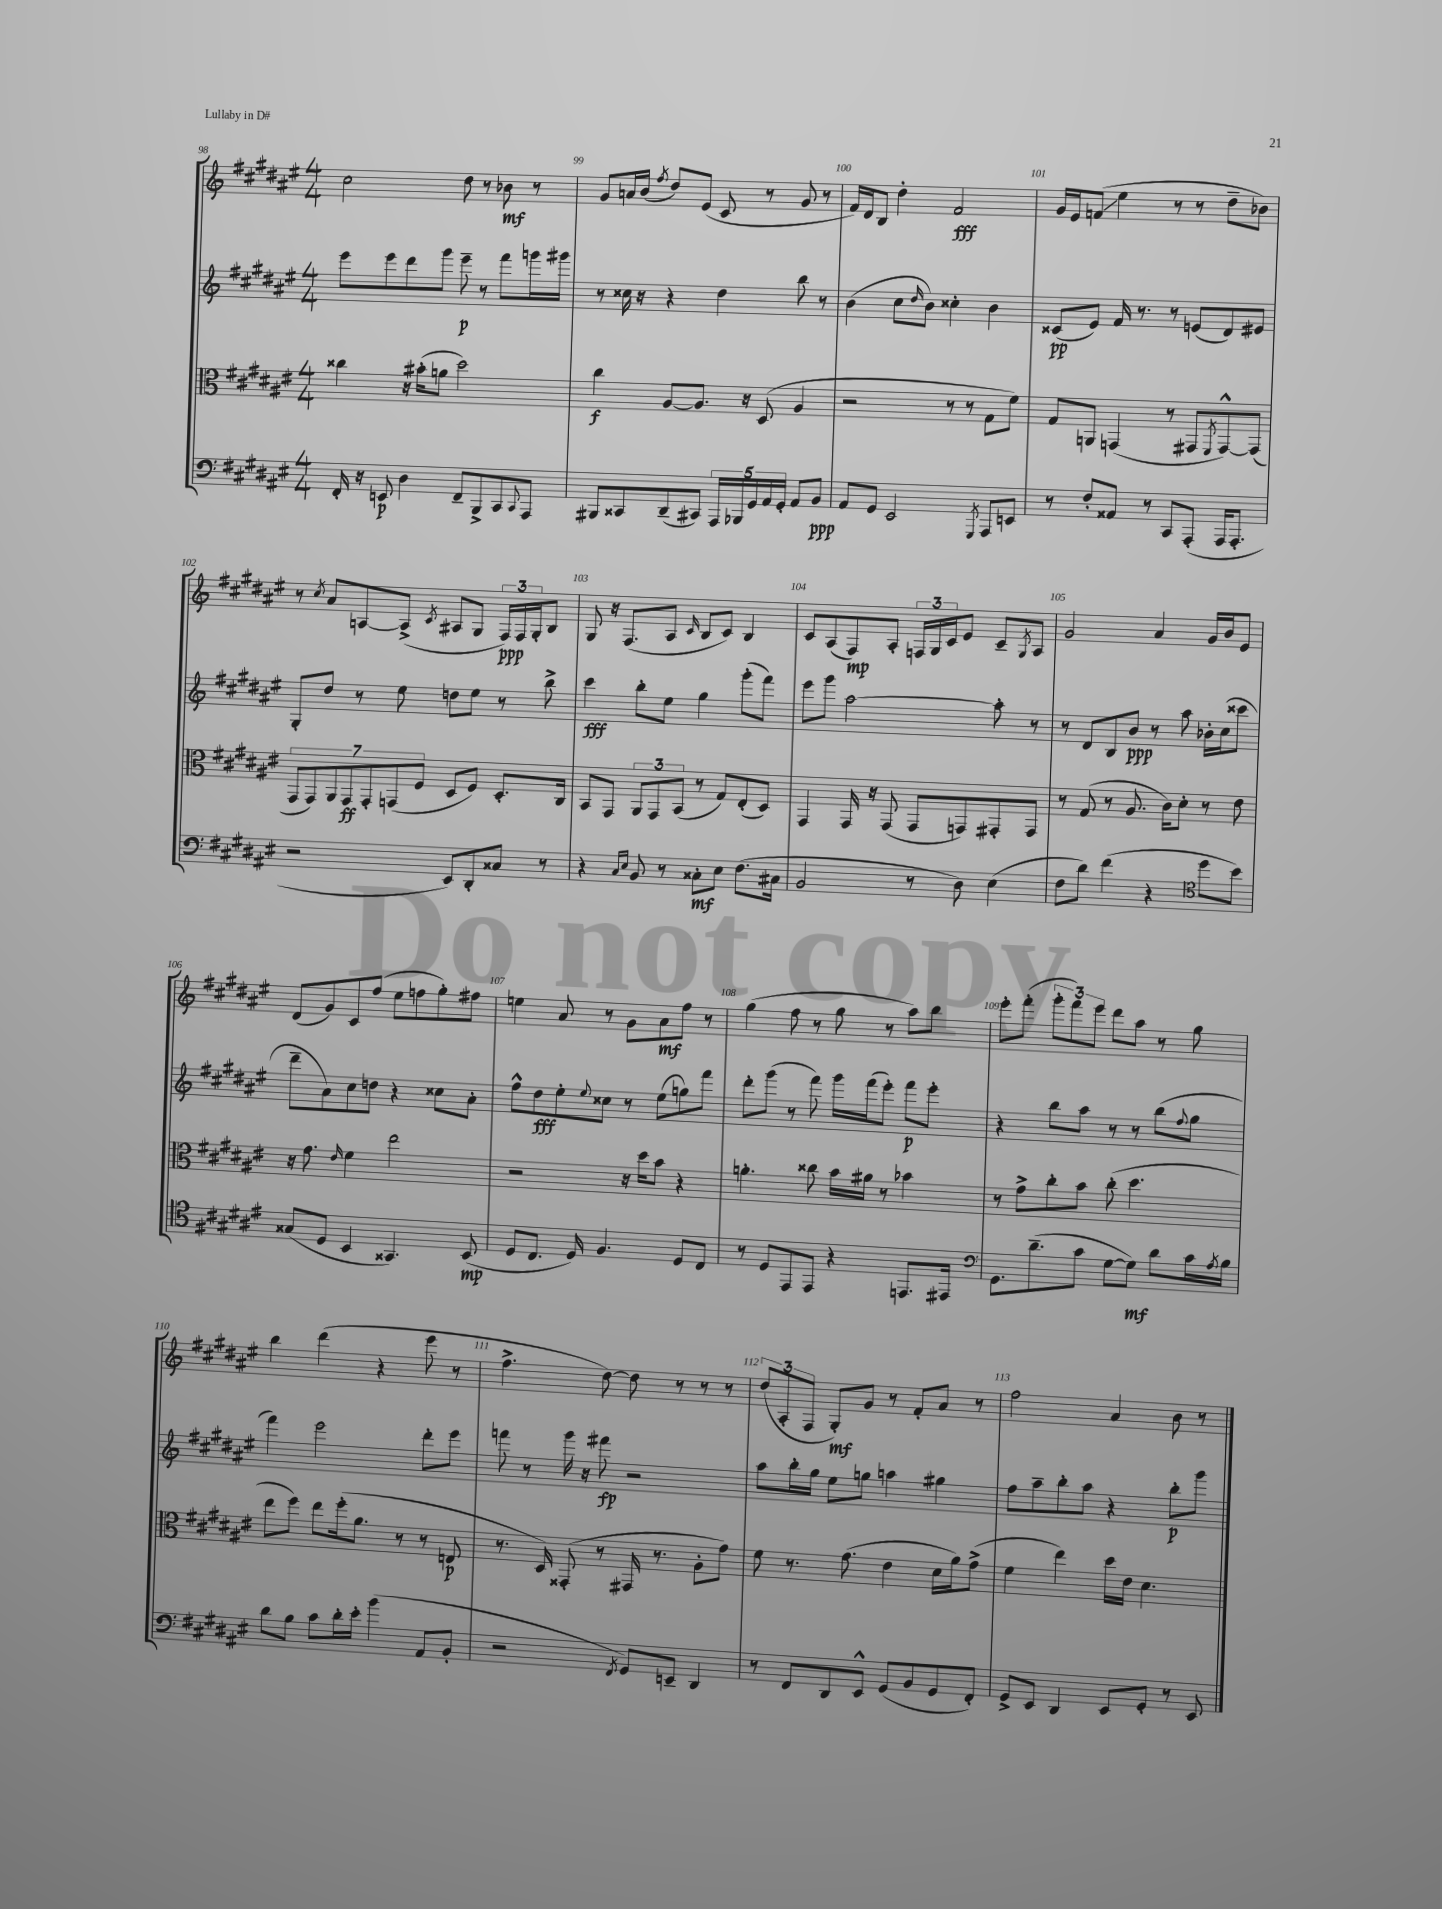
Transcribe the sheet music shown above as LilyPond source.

<<
\new StaffGroup <<
\new Staff = "s0" {
    \clef treble \key fis \major \numericTimeSignature \time 4/4
    cis''2 dis''8 r8 bes'8\mf r8 |
    gis'8 a'16 b'16( \acciaccatura { fis''8 } dis''8) eis'8( cis'8 r8 gis'8 r8 |
    fis'16) dis'16 b8 dis''4-. fis'2\fff |
    gis'16 eis'16 f'8\glissando( eis''4 r8 r8 dis''8-- bes'8) |
    r8 \acciaccatura { cis''8 } ais'8 a8~ a8->( \acciaccatura { cis'8 } ais8 gis8 \tuplet 3/2 { fis16\ppp) fis16 gis16-. } b8 |
    gis8 r16 fis8.( ais8 \grace { cis'16 } b8 cis'8) b4 |
    cis'8 ais8( fis8\mp) ais8-. \tuplet 3/2 { f16 gis16 cis'16 } eis'8 cis'8-- \acciaccatura { gis8 } ais8 |
    gis'2 ais'4 gis'16 b'16 eis'8 |
    dis'8( gis'8) cis'8 fis''8( eis''8 f''8 gis''8-.) fis''8 |
    e''4 ais'8 r8 gis'8 ais'8\mf fis''8 r8 |
    gis''4( fis''8 r8 gis''8 r8 ais''8) b''8 |
    eis'''8-. fis'''8-.( \tuplet 3/2 { gis'''8-. fis'''8) eis'''8 } dis'''8 ais''8 r8 gis''8 |
    b''4 dis'''4( r4 eis'''8 r8 |
    fis''4.-> dis''8~) dis''8 r8 r8 r8 |
    \tuplet 3/2 { dis''8( ais8-. fis8 } gis8-.\mf) gis'8 r8 fis'8-. ais'8 r8 |
    fis''2 ais'4 b'8 r8 \bar "|." |
}
\new Staff = "s1" {
    \clef treble \key fis \major \numericTimeSignature \time 4/4
    eis'''8 eis'''8 dis'''8 gis'''8 eis'''8--\p r8 fis'''8 g'''16 gis'''16 |
    r8 cisis''16 r16 r4 dis''4 b''8 r8 |
    b'4( cis''8 \grace { dis''16 } b'8) cisis''4-. b'4 |
    cisis'8\pp( eis'8) fis'16 r8. r8 e'8( dis'8) eis'8 |
    gis8-. dis''8 r8 eis''8 d''8 eis''8 r8 b''8-> |
    cis'''4\fff b''8-. eis''8 gis''4 gis'''8-.( fis'''8) |
    eis'''8 gis'''8 ais''2~ ais''8-. r8 |
    r8 dis'8 b8 b'8\ppp r8 ais''8 bes'16-. cis''16( cisis'''8 |
    dis'''8-- ais'8) cis''8 d''8 r4 cisis''8 ais'8-. |
    fis''8-^ dis''8\fff eis''8-. \appoggiatura { eis''8 } cisis''8 r8 eis''8( g''8) fis'''8 |
    dis'''8-. gis'''8( r8 fis'''8) gis'''16 fis'''16( eis'''8-.) fis'''8\p eis'''8-. |
    r4 b''8 ais''8 r8 r8 b''8( \appoggiatura { fis''8 } gis''8 |
    fis'''4) eis'''2 dis'''8-. eis'''8 |
    f'''8 r8 gis'''16 r16 fis'''8\fp r2 |
    ais''8 b''16-. gis''16 eis''8 g''8 a''4 gis''4 |
    fis''8 ais''8-- b''8-. ais''8 r4 b''8-.\p gis'''8 \bar "|." |
}
\new Staff = "s2" {
    \clef alto \key fis \major \numericTimeSignature \time 4/4
    cisis''4 r16 bis'16-.( a'8 dis''2) |
    cis''4\f ais8~ ais8. r16 dis8( ais4 |
    r2 r8 r8 gis8 fis'8) |
    gis8 a,8 g,4( r8 gis,8 \acciaccatura { fis,8 } gis,8~-^) gis,8( |
    \tuplet 7/4 { gis,8 gis,8) ais,8 gis,8\ff gis,8-. g,8( fis8 } dis8 fis8) dis8.-. cis16 |
    b,8 gis,8 \tuplet 3/2 { ais,8 gis,8 b,8( } r8 gis8) eis8-.( dis8) |
    gis,4 gis,16 r16 gis,8( gis,8 g,8) gis,8-. gis,8 |
    r8 gis8( r8 ais8. cis'16) dis'8-. r8 eis'8 |
    r16 gis'8. \grace { eis'16 } fis'4 eis''2 |
    r2 r16 dis''16 b'8 r4 |
    a'4.-. cisis''8 b'16 ais'16 r8 bes'4 |
    r8 gis'8-> cis''8-. b'8 cis''8-.( dis''4. |
    eis''8 fis''8) eis''8 fis''16-.( ais'8. r8 r8 e8\p |
    r8. dis16) gisis,8-.( r8 gis,16 r8. ais8-. gis'8) |
    fis'8 r8. gis'8.( eis'4 dis'16 ais'16) gis'8->( |
    fis'4 eis''4) dis''16 eis'16 dis'4. \bar "|." |
}
\new Staff = "s3" {
    \clef bass \key fis \major \numericTimeSignature \time 4/4
    fis,16-. r16 e,8\p dis4 fis,8-- b,,8-> cis,8 \appoggiatura { cis,8 } ais,,8 |
    bis,,8 cisis,8 dis,8--( cis,8) \tuplet 5/4 { ais,,16 bes,,16 gis,16 ais,16 gis,16-. } ais,8 b,8\ppp |
    ais,8 gis,8 eis,2 \acciaccatura { gis,,8 } ais,,8 e,8 |
    r8 fis8-. aisis,8 r8 cis,8 ais,,8-.( ais,,16 ais,,8.-. |
    r2 eis,8) dis,8-. cisis8 r8 |
    r4 \grace { cis16 eis16 } b,8 r8 cisis8-.\mf eis8 fis8.( cis16 |
    b,2 r8 dis8) eis4( |
    fis8 dis'8) fis'4( r4 \clef tenor dis''8 b'8) |
    gisis8( dis8 b,4 gisis,4.) b,8\mp( |
    dis8 cis8. dis16) fis4. dis8 cis8 |
    r8 dis8 eis,8 eis,8 r4 e,8. eis,16 |
    \clef bass gis,8. dis'8.--( cis'8 gis8~ gis8\mf) dis'8 cis'16 \acciaccatura { ais8 } b16 |
    dis'8 b8 cis'8 dis'16-. eis'16-. b'4( ais,8 b,8-. |
    r2 \acciaccatura { fis,8 } gis,8) e,8-- dis,4 |
    r8 fis,8 dis,8 eis,8-^ gis,8( b,8 gis,8 fis,8-.) |
    gis,8-> eis,8 dis,4 eis,8 gis,8-. r8 eis,8 \bar "|." |
}
>>
>>
\layout { \context { \Score currentBarNumber = #98 \override BarNumber.break-visibility = ##(#f #t #t) barNumberVisibility = #all-bar-numbers-visible } }
